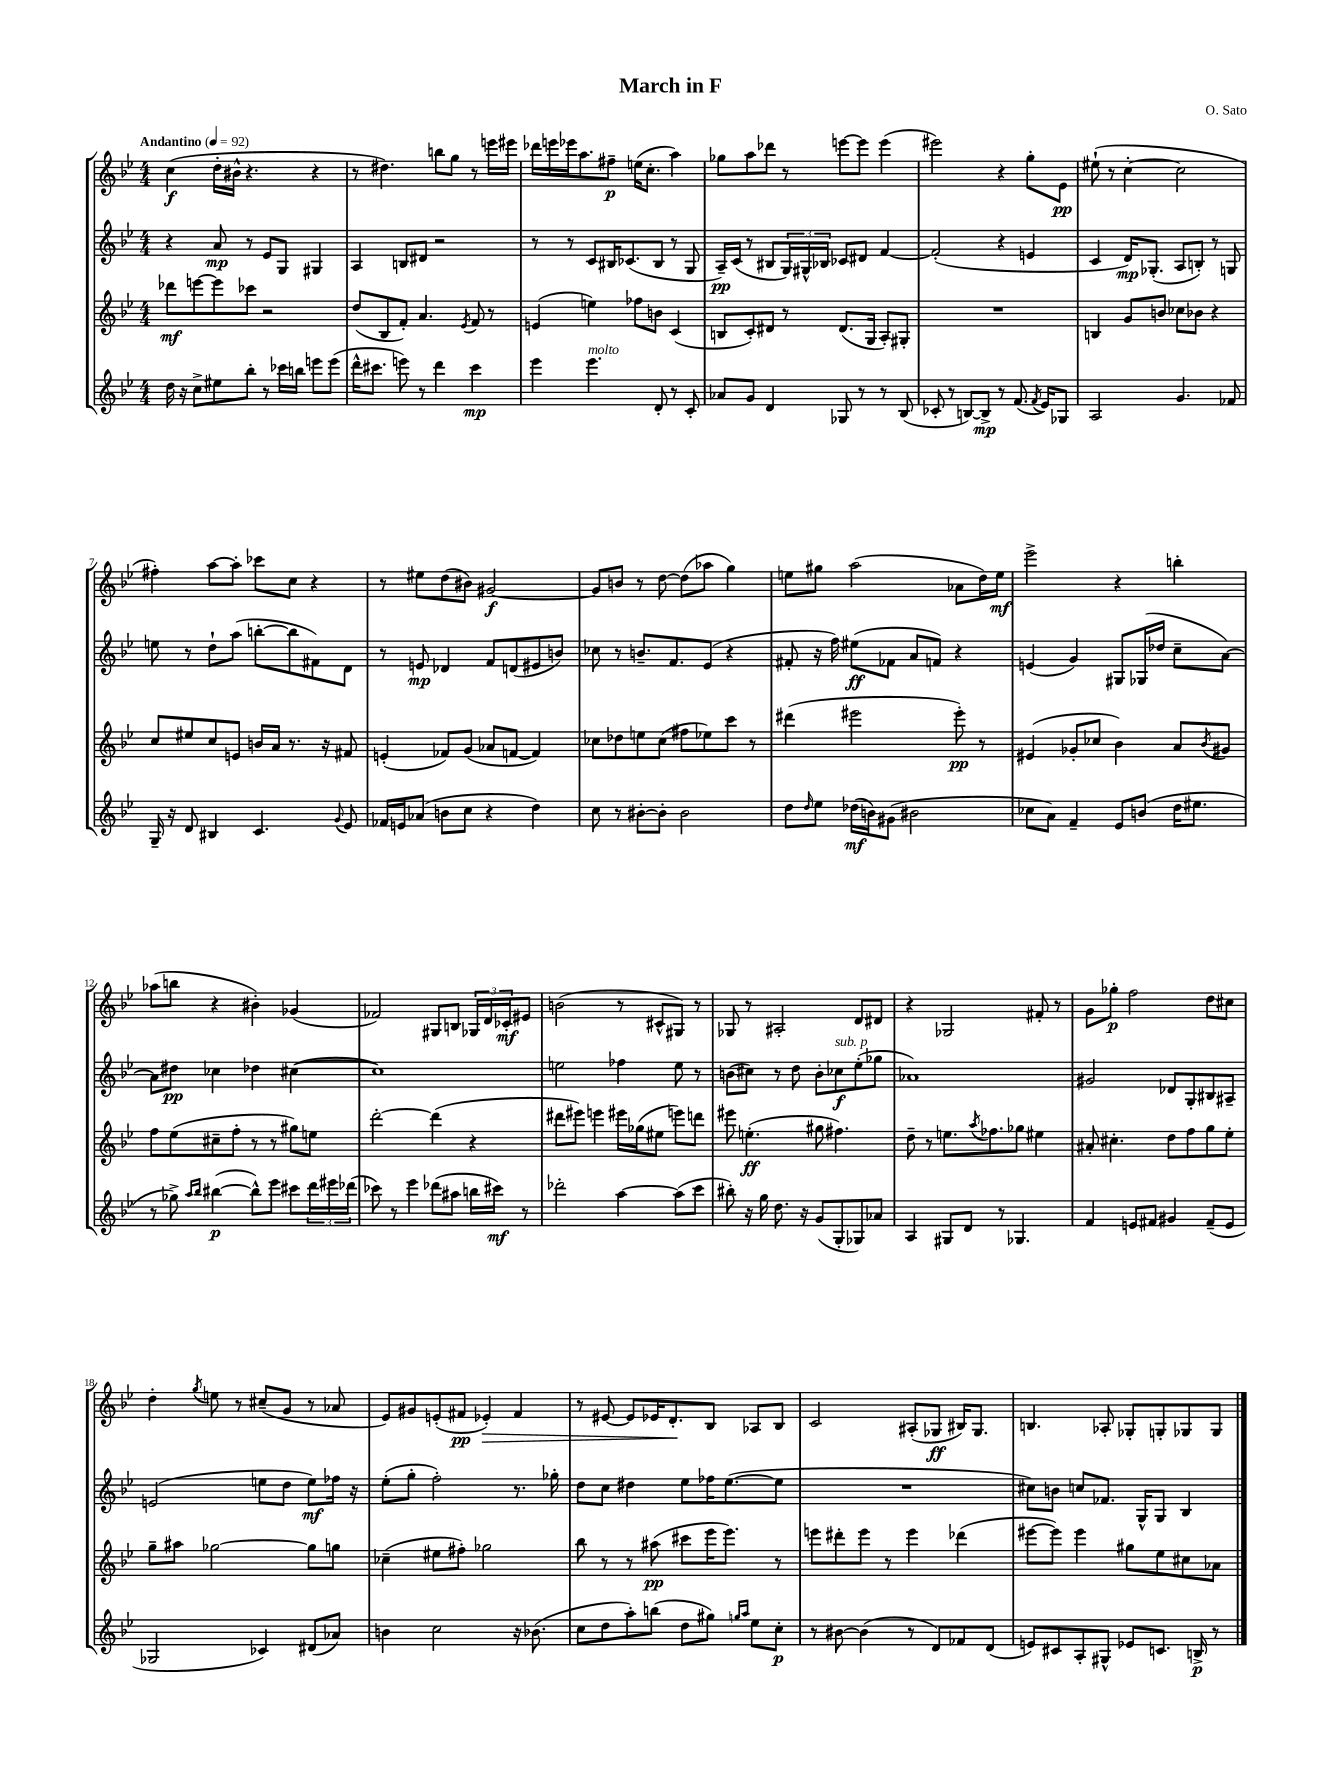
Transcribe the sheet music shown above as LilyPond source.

\header { title = "March in F" composer = "O. Sato" }
<<
\new StaffGroup <<
\new Staff = "s0" {
    \clef treble \key bes \major \numericTimeSignature \time 4/4 \tempo "Andantino" 4 = 92
    c''4\f( d''16-. bis'16-^ r4. r4 |
    r8 dis''4.) b''8 g''8 r8 e'''16 eis'''16 |
    des'''16 e'''16 ees'''16 a''8. fis''8--\p e''16( c''8.-. a''4) |
    ges''8 a''8 des'''8 r8 e'''8~ e'''8 e'''4( |
    eis'''2) r4 g''8-. ees'8\pp |
    eis''8-!( r8 c''4~-. c''2 |
    fis''4-.) a''8~ a''8-. ces'''8 c''8 r4 |
    r8 eis''8 d''8( bis'8) gis'2~\f |
    gis'8 b'8 r8 d''8~ d''8( aes''8 g''4) |
    e''8 gis''8 a''2( aes'8 d''16) e''16\mf |
    ees'''2-> r4 b''4-. |
    aes''8( b''8 r4 bis'4-.) ges'4( |
    fes'2) gis8 b8 \tuplet 3/2 { ges16 d'16 ces'16-.\mf } eis'8 |
    b'2( r8 cis'8-^ gis8) r8 |
    ges8 r8 ais2-. d'8 dis'8 |
    r4 ges2 fis'8-. r8 |
    g'8 ges''8-.\p f''2 d''8 cis''8 |
    d''4-. \acciaccatura { g''8 } e''8 r8 cis''8--( g'8 r8 aes'8 |
    ees'8) gis'8 e'8-.( fis'8\pp ees'4-.\>) fis'4 |
    r8 eis'8~ eis'8 ees'16 d'8.-.\! bes8 aes8 bes8 |
    c'2 ais8-.( ges8\ff bis16) ges8. |
    b4. aes8-. ges8-. g8-. ges8 ges8 \bar "|." |
}
\new Staff = "s1" {
    \clef treble \key bes \major \numericTimeSignature \time 4/4
    r4 a'8\mp r8 ees'8 g8 gis4 |
    a4 b8 dis'8 r2 |
    r8 r8 c'8 bis16 ces'8.( bis8 r8 g8 |
    a16--\pp) c'16( r8 bis8 \tuplet 3/2 { g16) gis16-^ bes16 } ces'8 dis'8 f'4~ |
    f'2-.( r4 e'4 |
    c'4 d'16\mp) ges8.-.( a8 b8-.) r8 g8 |
    e''8 r8 d''8-! a''8( b''8~-. b''8 fis'8) d'8 |
    r8 e'8\mp des'4 f'8 d'8( eis'8 b'8) |
    ces''8 r8 b'8.-- f'8. ees'8( r4 |
    fis'8-. r16 f''16) eis''8\ff( fes'8 a'8 f'8) r4 |
    e'4( g'4) gis8 ges16( des''16 c''8-- a'8~) |
    a'8 dis''8\pp ces''4 des''4 cis''4~( |
    cis''1) |
    e''2 fes''4 e''8 r8 |
    b'8( cis''8) r8 d''8 b'8-. ces''8\f^\markup { \italic "sub. p" } ees''8-.( ges''8 |
    aes'1) |
    gis'2 des'8 g8-. bis8 ais8-- |
    e'2( e''8 d''8 e''8\mf) fes''16 r16 |
    ees''8-.( g''8-. f''2-.) r8. ges''16-. |
    d''8 c''8 dis''4 ees''8 fes''16 ees''8.~( ees''8 |
    R1 |
    cis''8) b'8 c''8 fes'8. g16-^ g8 bes4 \bar "|." |
}
\new Staff = "s2" {
    \clef treble \key bes \major \numericTimeSignature \time 4/4
    des'''8\mf e'''8~ e'''8 ces'''8 r2 |
    d''8( bes8 f'8-.) a'4. \acciaccatura { ees'8 } f'8 r8 |
    e'4( e''4) fes''8 b'8 c'4( |
    b8 c'8-.) dis'8 r8 dis'8.( g16 a8-.) gis8-. |
    R1 |
    b4 g'8 b'8 ces''8 bes'8 r4 |
    c''8 eis''8 c''8 e'8 b'16 a'16 r8. r16 fis'8 |
    e'4-.( fes'8) g'8( aes'8 f'8~ f'4) |
    ces''8 des''8 e''8 ces''8( fis''8 ees''8) c'''8 r8 |
    dis'''4( eis'''2 eis'''8-.\pp) r8 |
    eis'4( ges'8-. ces''8 bes'4) a'8 \acciaccatura { bes'8 } gis'8 |
    f''8 ees''8( cis''8-- f''8-. r8 r8 gis''8) e''8 |
    d'''2~-. d'''4( r4 |
    dis'''8 eis'''8) e'''4 eis'''16 ges''16( eis''8 e'''8) d'''8 |
    eis'''8 e''4.-.\ff( gis''8 fis''4.) |
    d''8-- r8 e''8. \acciaccatura { a''8 } fes''8. ges''8 eis''4 |
    ais'8-. cis''4.-. d''8 f''8 g''8 ees''8-. |
    g''8-- ais''8 ges''2~ ges''8 g''8 |
    ces''4--( eis''8 fis''8-.) ges''2 |
    bes''8 r8 r8 ais''8\pp( cis'''8 ees'''16 ees'''8.) r8 |
    e'''8 dis'''8-. e'''8 r8 e'''4 des'''4( |
    eis'''8~ eis'''8) eis'''4 gis''8 ees''8 cis''8 aes'8 \bar "|." |
}
\new Staff = "s3" {
    \clef treble \key bes \major \numericTimeSignature \time 4/4
    d''16 r16 c''8-> eis''8 bes''8-. r8 ces'''16 b''16 e'''8 e'''8( |
    d'''16-^ cis'''8. e'''8) r8 d'''4 cis'''4\mp |
    ees'''4 ees'''4.^\markup { \italic "molto" } d'8-. r8 c'8-. |
    aes'8 g'8 d'4 ges8 r8 r8 bes8( |
    ces'8-. r8 b8~) b8->\mp r8 f'8.( \acciaccatura { f'8 } ees'16) ges8 |
    a2 g'4. fes'8 |
    g16-- r16 d'8 bis4 c'4. \appoggiatura { g'8 } ees'8 |
    fes'16 e'16 aes'8( b'8 c''8 r4 d''4) |
    c''8 r8 bis'8~-. bis'8-. bis'2 |
    d''8 \grace { d''16 } ees''8 des''16\mf( b'16) gis'8( bis'2 |
    ces''8 a'8) f'4-- ees'8 b'8( d''16 eis''8. |
    r8 ges''8->) \grace { a''16 bes''16 } bis''4~\p( bis''8-^) ees'''8 cis'''8 \tuplet 3/2 { d'''16 eis'''16 des'''16( } |
    ces'''8) r8 ees'''4 des'''8( ais''8 b''16 cis'''16\mf) r8 |
    des'''2-. a''4~ a''8( c'''8 |
    bis''8-.) r16 g''16 d''8. r16 g'8( g8-. ges8) aes'8 |
    a4 gis8 d'8 r8 ges4. |
    f'4 e'8 fis'8 gis'4 fis'8--( e'8 |
    ges2 ces'4) dis'8( aes'8) |
    b'4 c''2 r16 bes'8.( |
    c''8 d''8 a''8-.) b''8( d''8 gis''8) \grace { g''16 a''16 } ees''8 c''8-.\p |
    r8 bis'8~ bis'4( r8 d'8) fes'8 d'8( |
    e'8) cis'8 a8-. gis8-^ ees'8 c'8. b16->\p r8 \bar "|." |
}
>>
>>
